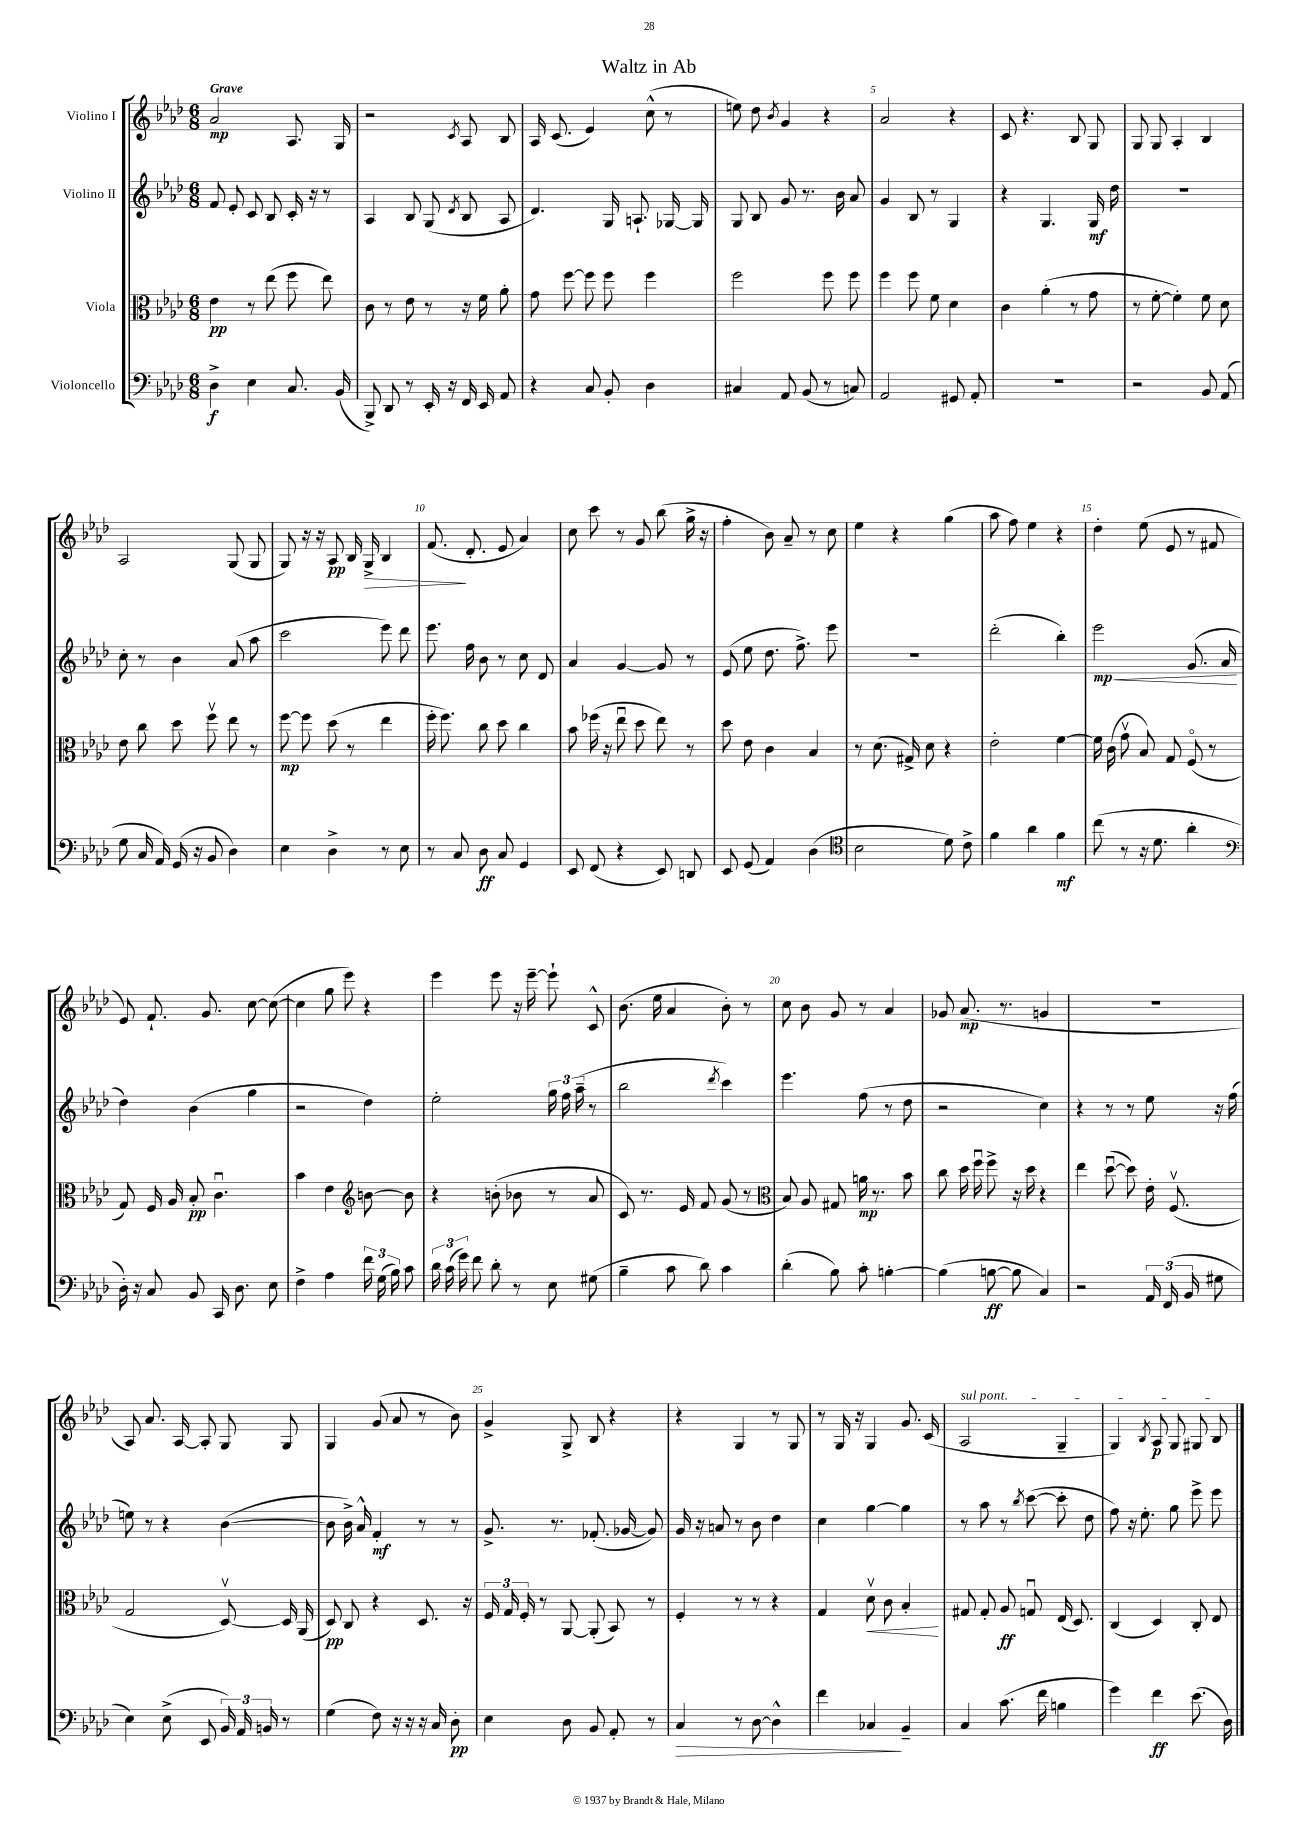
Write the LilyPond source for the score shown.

\header { title = "Waltz in Ab" }
<<
\new StaffGroup <<
\new Staff = "s0" \with { instrumentName = "Violino I" } {
    \clef treble \key aes \major \numericTimeSignature \time 6/8 \tempo "Grave"
    \autoBeamOff aes'2\mp aes8. g16 |
    r2 \acciaccatura { c'8 } aes8 bes8 |
    aes16 c'8.( ees'4) c''8-^( r8 |
    e''8) des''8 \acciaccatura { bes'8 } g'4 r4 |
    aes'2 r4 |
    c'8 r4. bes8 g8 |
    g8 g8 aes4-. bes4 |
    aes2 g8( g8 |
    g8) r16 r16 aes8\pp bes16 g16->\> bes4 |
    f'8.\!( des'8.-. ees'8 aes'4) |
    c''8 c'''8 r8 g'8 bes''8( g''16-> r16 |
    f''4-. bes'8) aes'8-- r8 c''8 |
    ees''4 r4 g''4( |
    aes''8 f''8) ees''4 r4 |
    des''4-. ees''8( ees'8 r8 fis'8 |
    ees'8) f'8.-! g'8. c''8~ c''8~( |
    c''4 g''8 ees'''8) r4 |
    ees'''4 ees'''8 r16 ees'''16~-- ees'''8-! c'8-^ |
    bes'8.( ees''16 aes'4 bes'8-.) r8 |
    c''8 bes'8 g'8 r8 aes'4 |
    ges'8 aes'8.\mp( r8. g'4 |
    R2. |
    aes8) aes'8. aes16~ aes8-. g8 g8 |
    g4 g'8( aes'8 r8 bes'8) |
    g'4-> g8-> bes8 r4 |
    r4 g4 r8 g8 |
    r8 g16 r16 g4 g'8. c'16( |
    \once \override TextSpanner.bound-details.left.text = \markup { \italic "sul pont." } aes2\startTextSpan g4-- |
    g4) \acciaccatura { bes8 } aes8\p g8 gis8 bes8\stopTextSpan \bar "|." |
}
\new Staff = "s1" \with { instrumentName = "Violino II" } {
    \clef treble \key aes \major \numericTimeSignature \time 6/8
    \autoBeamOff f'8 ees'8-. c'8 bes8 c'16-. r16 r8 |
    aes4 bes8 g8( \acciaccatura { des'8 } bes8 aes8 |
    des'4.) g16 a8.-! ges16~ ges16 |
    g8 bes8 g'8 r8. bes'16 aes'8 |
    g'4 bes8 r8 g4 |
    r4 g4. g16\mf des''16 |
    R2. |
    c''8-. r8 bes'4 aes'8( aes''8 |
    c'''2 ees'''8) des'''8 |
    ees'''8. f''16 bes'8 r8 c''8 des'8 |
    aes'4 g'4~ g'8 r8 |
    ees'8( ees''8 des''8. f''8.->) ees'''8 |
    R2. |
    des'''2-.( bes''4-.) |
    ees'''2\mp\< g'8.( aes'16\! |
    des''4) bes'4( g''4 |
    r2 des''4) |
    ees''2-. \tuplet 3/2 { g''16 f''16 aes''16--( } r8 |
    bes''2 \acciaccatura { des'''8 } c'''4) |
    ees'''4. f''8( r8 des''8 |
    r2 c''4) |
    r4 r8 r8 ees''8 r16 f''16( |
    e''8) r8 r4 bes'4~( |
    bes'8 bes'16->) aes'16-^ f'4-.\mf r8 r8 |
    g'8.-> r8. fes'8.-.( ges'16~ ges'8) |
    g'16 r16 a'8 r8 bes'8 des''4 |
    c''4 g''4~ g''4 |
    r8 aes''8 r8 \acciaccatura { bes''8 } c'''8~( c'''8-. des''8 |
    f''8) r16 ees''8.-. g''8 ees'''8-> ees'''8 \bar "|." |
}
\new Staff = "s2" \with { instrumentName = "Viola" } {
    \clef alto \key aes \major \numericTimeSignature \time 6/8
    \autoBeamOff ees'4\pp r8 ees''8( f''8 ees''8) |
    c'8 r8 ees'8 r8 r16 f'16 aes'8-. |
    g'8 f''8~ f''8 f''8 f''4 |
    f''2 f''8 f''8 |
    f''4 f''8 f'8 des'4 |
    c'4 aes'4-.( r8 g'8 |
    r8 f'8~-. f'4-.) f'8 des'8 |
    ees'8 c''8 des''8 f''8\upbow ees''8 r8 |
    f''8~\mp f''8 des''8( r8 ees''4 |
    f''16-. f''8.) c''8 des''8 c''4 |
    bes'8 fes''16( r16 ees''8\downbow des''8 ees''8) r8 |
    des''8 ees'8 c'4 bes4 |
    r8 des'8.( gis16->) des'8 r4 |
    ees'2-. f'4~ |
    f'16 c'16( g'8\upbow bes8) g8 f8\flageolet( r8 |
    g8) f16 aes16 bes8-.\pp c'4.\downbow |
    bes'4 ees'4 \clef treble b'8~ b'8 |
    r4 b'8-.( bes'8 r8 aes'8 |
    c'8) r8. ees'16 f'8 g'8( r8 |
    \clef alto bes8) aes8 gis8 a'16\mp r8. bes'8 |
    c''8 des''16 f''16\downbow f''8-> r16 des''16 r4 |
    ees''4 des''8~\downbow( des''8) ees'16-. f8.\upbow( |
    g2 des8~\upbow) des16 aes,16( |
    des8\pp) c8 r4 des8. r16 |
    \tuplet 3/2 { f16 g16 f16-. } r8 aes,8~ aes,8-.( bes,8) r8 |
    f4-. r8 r8 r4 |
    g4 des'8\upbow\< c'8 bes4-.\! |
    gis8 gis8-. aes8\ff g8\downbow ees16( des8.) |
    c4( des4) c8-. ees8 \bar "|." |
}
\new Staff = "s3" \with { instrumentName = "Violoncello" } {
    \clef bass \key aes \major \numericTimeSignature \time 6/8
    \autoBeamOff des4->\f ees4 c8. bes,16( |
    bes,,8->) des,8 r8 ees,16-. r16 f,16 ees,16 aes,8 |
    r4 c8 bes,8-. des4 |
    cis4 aes,8 bes,8( r8 c8) |
    aes,2 gis,8 aes,8-. |
    R2. |
    r2 bes,8 aes,8( |
    g8 c16 aes,16) g,16( r16 bes,8 des4) |
    ees4 des4-> r8 ees8 |
    r8 c8 des8\ff c8 g,4 |
    ees,8 f,8( r4 ees,8) d,8 |
    ees,8 g,8( aes,4) des4( |
    \clef tenor bes2 des'8) c'8-> |
    f'4 aes'4 f'4\mf |
    c''8( r8 r16 des'8. aes'4-. |
    \clef bass des16-.) r16 c8 bes,8 c,16 des8. ees8 |
    f4-> aes4 \tuplet 3/2 { f'16 g16( bes16) } c'8 |
    \tuplet 3/2 { des'16 c'16( g'16) } f'8 des'8-. r8 ees8 gis8( |
    bes4-- c'8 des'8) c'4 |
    des'4-.( bes8) c'8-. b4~-. |
    b4( b8~\ff b8 c4) |
    r2 \tuplet 3/2 { aes,16 f,16( bes,16 } gis8 |
    ees4) ees8->( ees,8 \tuplet 3/2 { bes,16) aes,16 b,16 } r8 |
    g4( f8) r16 r16 r16 c16 des8-.\pp |
    ees4 des8 bes,8 aes,8-. r8 |
    c4\> r8 des8~ des4-^ |
    f'4 ces4\! bes,4-- |
    c4 c'8.( f'16 b4 |
    g'4) f'4\ff ees'8.( des16) \bar "|." |
}
>>
>>
\layout { \context { \Score \override BarNumber.break-visibility = ##(#f #t #t) barNumberVisibility = #(every-nth-bar-number-visible 5) } }
